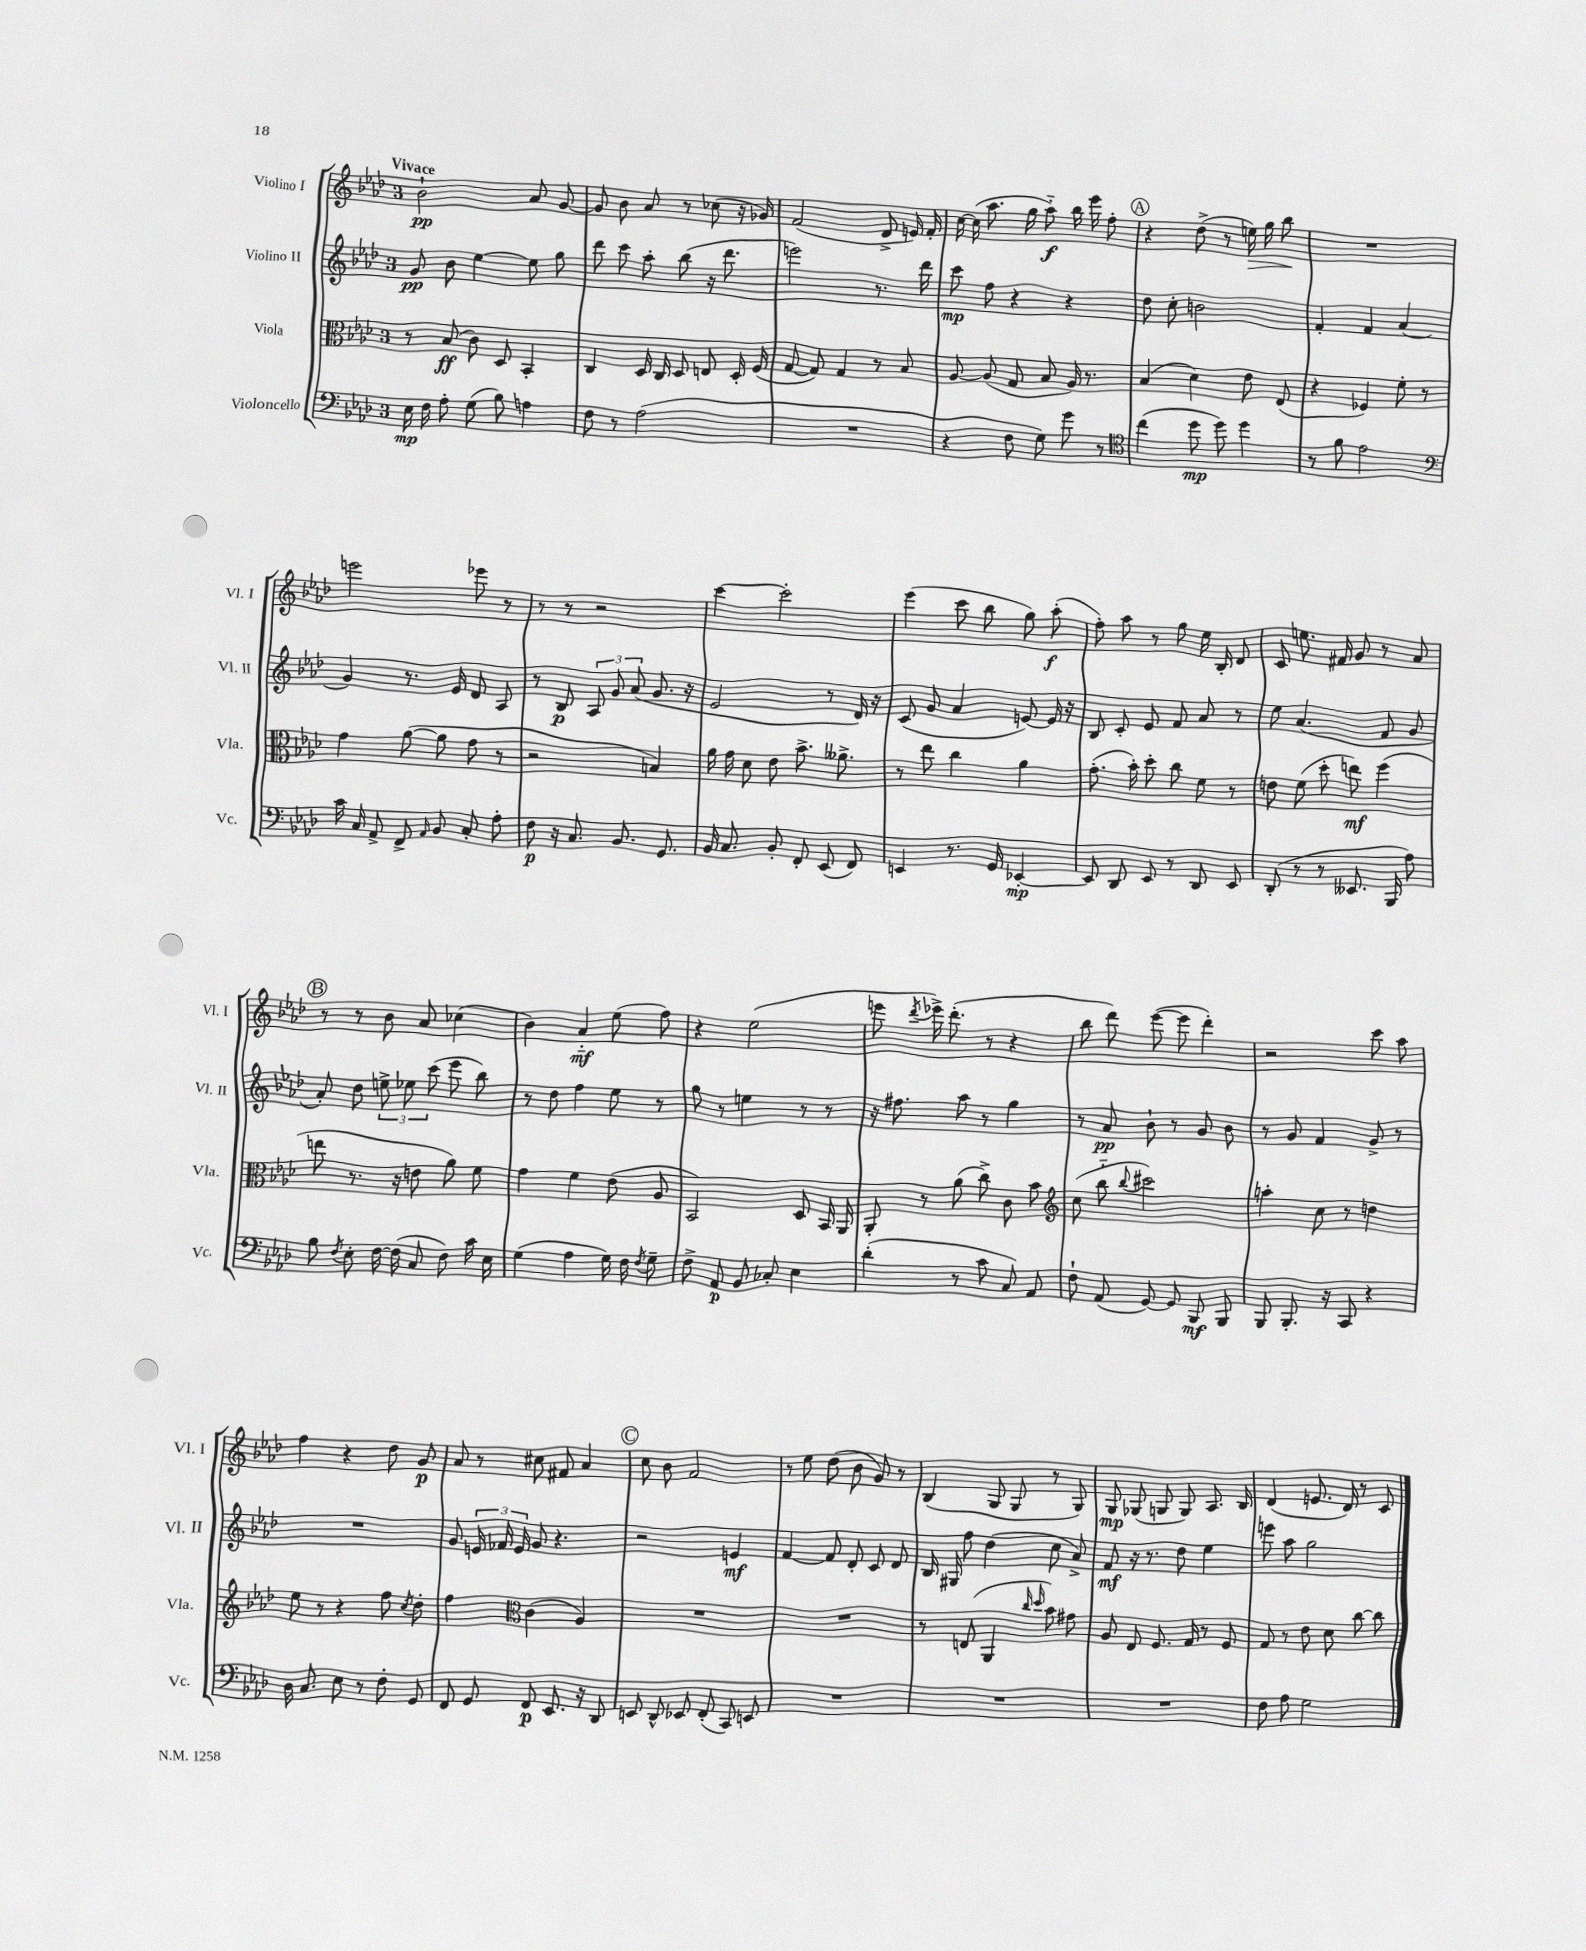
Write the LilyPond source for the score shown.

<<
\new StaffGroup <<
\new Staff = "s0" \with { instrumentName = "Violino I" shortInstrumentName = "Vl. I" } {
    \clef treble \key aes \major \once \override Staff.TimeSignature.style = #'single-digit \time 3/4 \tempo "Vivace"
    \autoBeamOff bes'2-!\pp aes'8 g'8~ |
    g'8 bes'8 aes'8 r8 ces''8( r16 ges'16) |
    f'2( des'8-> e'16) f'16-. |
    c''16~ c''16( aes''8. g''16 aes''8-_\f) bes''16 ees'''16 f''8-. |
    \mark \markup { \circle "A" } r4 des''8->( r8 e''16\>) g''16 bes''8\! |
    R2. |
    e'''2 ees'''8 r8 |
    r8 r8 r2 |
    c'''4~ c'''2-. |
    ees'''4( c'''8 bes''8 g''8) aes''8-.\f( |
    f''8-.) aes''8 r8 g''8 ees''16 bes16-. des'8 |
    c'8 e''8. fis'16 g'8 r8 aes'8 |
    \mark \markup { \circle "B" } r8 r8 bes'8 aes'8 ces''4( |
    bes'4) aes'4-_\mf ees''8( f''8) |
    r4 ees''2( |
    e'''8 \acciaccatura { des'''8 } ees'''16->) des'''8.-.( r8 r4 |
    bes''8 des'''8) ees'''8~( ees'''8 des'''4-.) |
    r2 c'''8 aes''8 |
    f''4 r4 des''8 g'8\p |
    aes'8 r8 cis''8 fis'8 aes'4 |
    \mark \markup { \circle "C" } c''8 bes'8 f'2 |
    r8 ees''8 des''8( bes'8 g'8) r8 |
    bes4( g8 g8 r8 g8) |
    g8\mp ges8( g8 g8) aes8. bes16 |
    des'4( e'8. des'16) r8 c'8 \bar "|." |
}
\new Staff = "s1" \with { instrumentName = "Violino II" shortInstrumentName = "Vl. II" } {
    \clef treble \key aes \major \once \override Staff.TimeSignature.style = #'single-digit \time 3/4
    \autoBeamOff g'8\pp bes'8 ees''4~ ees''8 g''8 |
    des'''8 c'''8 aes''8-. bes''8( r16 des'''8. |
    e'''2) r8. des'''16 |
    c'''8\mp f''8 r4 r4 |
    \mark \markup { \circle "A" } des''8 c''8-. b'2 |
    f'4-. f'4 aes'4( |
    g'4) r8. ees'16 des'8 aes8 |
    r8 bes8\p \tuplet 3/2 { aes8 g'8 aes'8( } g'8. r16 |
    ees'2 r8 des'16) r16 |
    c'8( g'8 aes'4 e'8~) e'16 r16 |
    bes8 c'8-. ees'8 f'8 aes'8 r8 |
    ees''8 aes'4.( f'8 g'8 |
    \mark \markup { \circle "B" } aes'8-.) des''8 \tuplet 3/2 { e''8-> ees''8 c'''8( } ees'''8 bes''8) |
    r8 des''8 f''4 ees''8 r8 |
    g''8 r8 e''4 r8 r8 |
    r16 fis''8. aes''8 r8 g''4 |
    r8 aes'8\pp bes'8-! r8 g'8 bes'8 |
    r8 g'8 f'4 g'8-> r8 |
    R2. |
    g'8 \tuplet 3/2 { e'16 fes'16 e'16 } g'8 r4. |
    \mark \markup { \circle "C" } r2 e'4\mf |
    f'4~ f'8 des'8-. c'8 des'8 |
    bes16 gis16 f''8 des''4( c''8 aes'8->) |
    f'8\mf r16 r8. des''8 ees''4 |
    e'''8 aes''8 g''2 \bar "|." |
}
\new Staff = "s2" \with { instrumentName = "Viola" shortInstrumentName = "Vla." } {
    \clef alto \key aes \major \once \override Staff.TimeSignature.style = #'single-digit \time 3/4
    \autoBeamOff r8 bes8\ff( c'8) des8 bes,4-. |
    c4 des16 c16 des8 e8 des16-. f16( |
    g8~ g8) g4 r8 bes8 |
    aes8~ aes8( g8 bes8 aes16) r8. |
    \mark \markup { \circle "A" } bes4( des'4) ees'8 ees8( |
    r4 fes4) f'8-. r8 |
    g'4 aes'8~( aes'8 g'8 r8 |
    r2 b4) |
    aes'16 g'16 des'8 ees'8 bes'8.-> aeses'8.-> |
    r8 ees''8 c''4 aes'4 |
    g'8.-.( bes'16-.) des''8-. c''8 f'8 r8 |
    e'8 f'8( des''8-. e''8\mf) f''4( |
    \mark \markup { \circle "B" } e''8 r8. r16 e'8 aes'8) f'8 |
    g'4 f'4 ees'8( aes8 |
    bes,2) des8 bes,16 aes,16 |
    aes,8-. r8 aes'8( c''8->) c'8 bes'8 |
    \clef treble c''8( bes''8-_ \appoggiatura { bes''8 } cis'''2) |
    a''4-. c''8 r8 d''4 |
    ees''8 r8 r4 f''8 \acciaccatura { c''8 } des''8-. |
    f''4 \clef alto c'4( aes4) |
    \mark \markup { \circle "C" } R2. |
    R2. |
    r8 e8( aes,4 \grace { c''16 des''16 } bes'8) gis'8 |
    aes8 ees8 f8. g16 r8 f8 |
    g8 r8 ees'8 des'8 c''8~ c''8 \bar "|." |
}
\new Staff = "s3" \with { instrumentName = "Violoncello" shortInstrumentName = "Vc." } {
    \clef bass \key aes \major \once \override Staff.TimeSignature.style = #'single-digit \time 3/4
    \autoBeamOff ees16\mp f16 aes8-. g8( bes8) a4 |
    f8 r8 aes2( |
    R2. |
    r4 f8 g8) g'8 r8 |
    \mark \markup { \circle "A" } \clef tenor c''4( des''8\mp des''8) des''4 |
    r8 f'8 ees'2 |
    \clef bass c'16 c16 aes,8-> f,8-> \grace { aes,16 } bes,8 c8-. aes8-. |
    f8\p r16 c8. bes,8. g,8. |
    bes,16 c8. bes,8-. f,8-. ees,8( f,8) |
    e,4 r8. g,16 ees,4~-.\mp |
    ees,8 des,8 ees,8 r8 des,8 ees,8 |
    des,8-.( r8 r8 eeses,8. bes,,16 aes8) |
    \mark \markup { \circle "B" } bes8 \acciaccatura { f8 } ees8-. f16~ f16( c8 f8) c'16 ees16 |
    g4( aes4 g16) f16 \acciaccatura { f8 } g8-- |
    f8-> aes,8\p bes,8 ces8-. ees4 |
    des'4-.( r8 c'8 c8) aes,8 |
    f8-! aes,8( g,8~) g,8 bes,,8\mf bes,,8 |
    bes,,8 bes,,8.-. r16 c,8 r4 |
    des16 c8. ees8 r8 f8-. g,8 |
    f,8 g,8 f,8\p ees,8. r16 des,8 |
    \mark \markup { \circle "C" } e,8 des,8-^ ees,8 f,8-.( c,8) e,8 |
    R2. |
    R2. |
    R2. |
    f8 aes8 g2 \bar "|." |
}
>>
>>
\layout { \context { \Score \remove "Bar_number_engraver" } }
